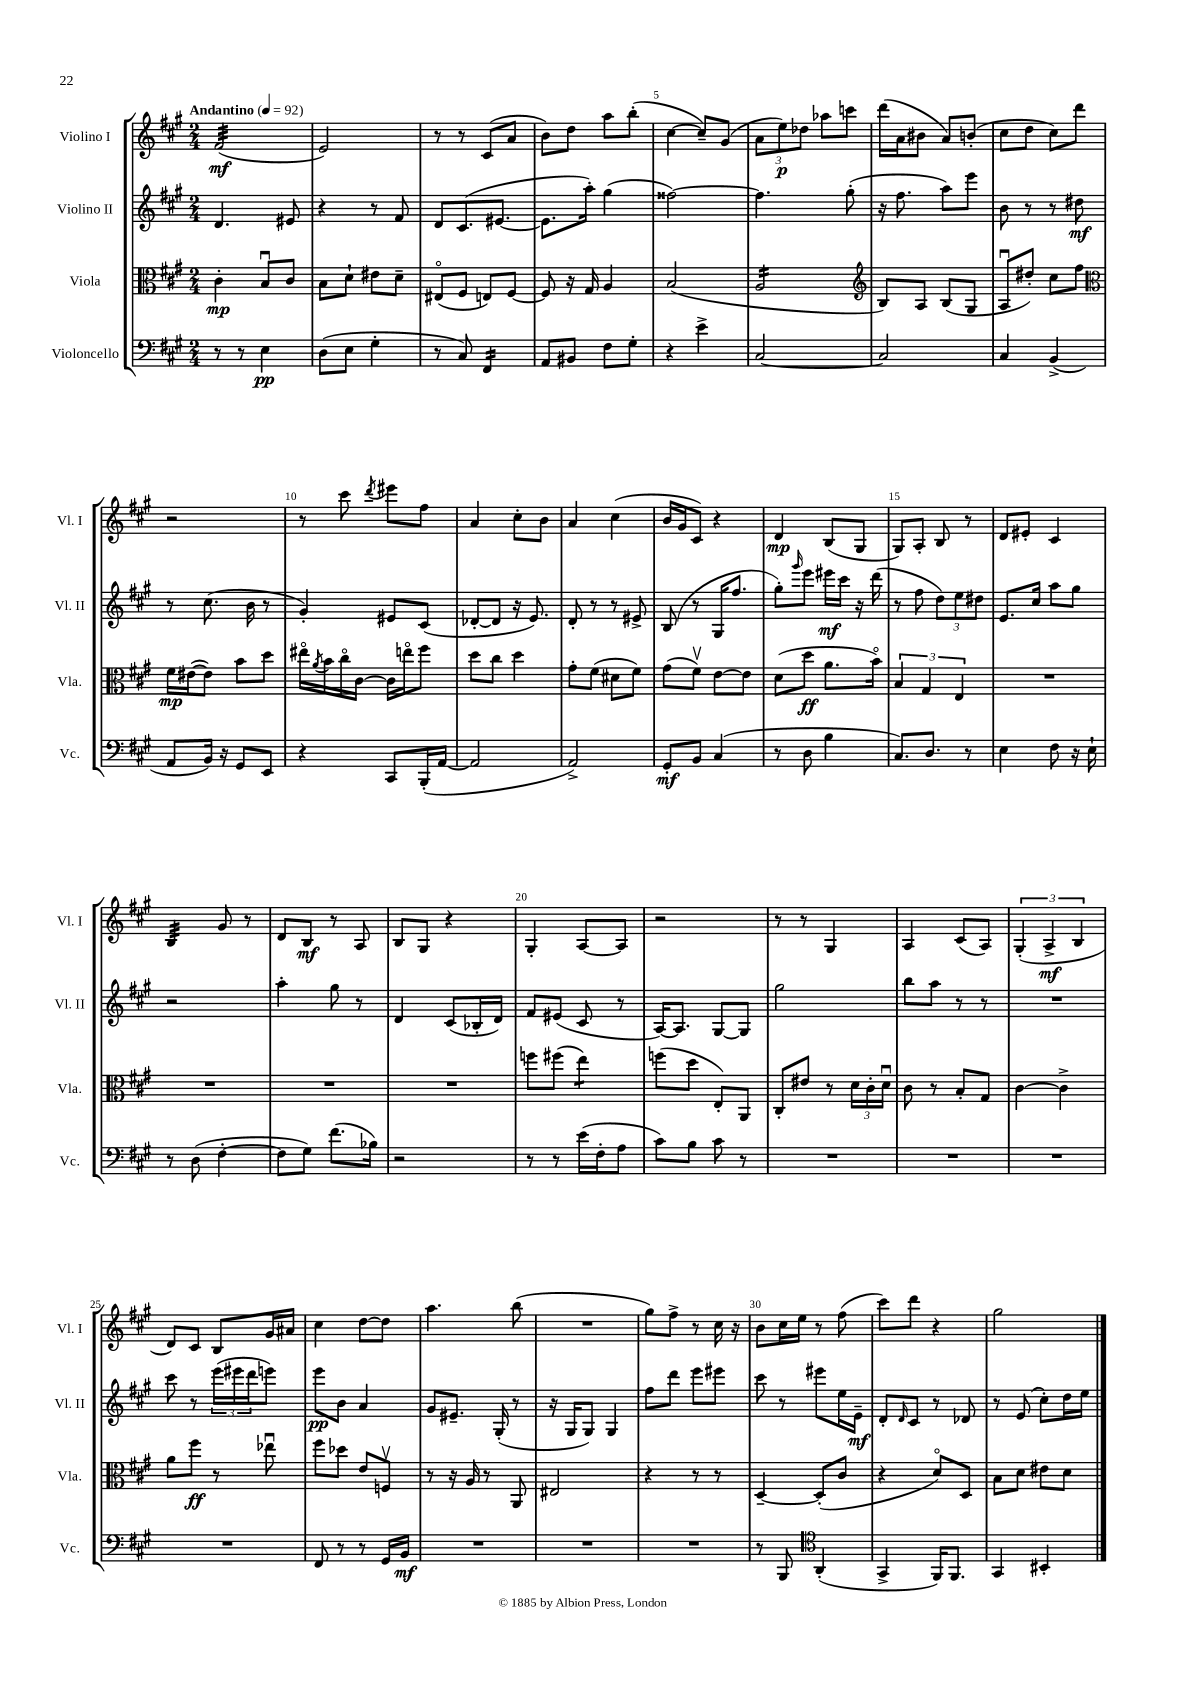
<<
\new StaffGroup <<
\new Staff = "s0" \with { instrumentName = "Violino I" shortInstrumentName = "Vl. I" } {
    \clef treble \key a \major \numericTimeSignature \time 2/4 \tempo "Andantino" 4 = 92
    fis'2:32\mf( |
    e'2) |
    r8 r8 cis'8( a'8 |
    b'8) d''8 a''8 b''8-.( |
    cis''4~ cis''8--) gis'8( |
    \tuplet 3/2 { a'8 e''8\p) des''8 } aes''8 c'''8 |
    d'''16( a'16 bis'8 a'8) b'8-.( |
    cis''8 d''8 cis''8) d'''8 |
    r2 |
    r8 cis'''8 \acciaccatura { d'''8 } eis'''8 fis''8 |
    a'4 cis''8-. b'8 |
    a'4 cis''4( |
    b'16 gis'16 cis'8) r4 |
    d'4\mp b8( gis8 |
    gis8) a8-. b8 r8 |
    d'8 eis'8-. cis'4 |
    b4:32 gis'8 r8 |
    d'8 b8\mf r8 a8 |
    b8 gis8 r4 |
    gis4-. a8~ a8 |
    r2 |
    r8 r8 gis4 |
    a4 cis'8( a8) |
    \tuplet 3/2 { gis4-.( a4->\mf b4 } |
    d'8) cis'8 b8 gis'16 ais'16 |
    cis''4 d''8~ d''8 |
    a''4. b''8( |
    R2 |
    gis''8) fis''8-> r8 cis''16 r16 |
    b'8 cis''16 e''16 r8 fis''8( |
    cis'''8) d'''8 r4 |
    gis''2 \bar "|." |
}
\new Staff = "s1" \with { instrumentName = "Violino II" shortInstrumentName = "Vl. II" } {
    \clef treble \key a \major \numericTimeSignature \time 2/4
    d'4. eis'8 |
    r4 r8 fis'8 |
    d'8 cis'8.( eis'8.~ |
    eis'8. a''16-.) gis''4( |
    fisis''2~) |
    fisis''4. gis''8-.( |
    r16 fis''8. a''8) e'''8 |
    b'8 r8 r8 dis''8\mf |
    r8 cis''8.( b'16 r8 |
    gis'4-.) eis'8 cis'8( |
    des'8~-. des'8 r16 e'8.) |
    d'8-. r8 r8 eis'8-> |
    b8( r8 gis16 fis''8. |
    gis''8-.) \grace { gis'''16 } e'''8 eis'''16\mf cis'''16 r16 d'''16( |
    r8 fis''8 \tuplet 3/2 { d''8) e''8 dis''8 } |
    e'8. cis''16 a''8 gis''8 |
    r2 |
    a''4-. gis''8 r8 |
    d'4 cis'8( bes16-. d'16) |
    fis'8 eis'8( cis'8 r8 |
    a16~) a8. gis8~ gis8 |
    gis''2 |
    b''8 a''8 r8 r8 |
    R2 |
    cis'''8 r8 \tuplet 3/2 { e'''16( eis'''16 d'''16 } e'''8) |
    e'''8\pp b'8 a'4 |
    gis'8 eis'8.-- gis16-.( r8 |
    r16 gis16 gis8) gis4 |
    fis''8 d'''8 e'''8 eis'''8 |
    cis'''8 r8 eis'''8 e''16 e'16--\mf |
    d'8-. \grace { d'16 } cis'8 r8 des'8 |
    r8 e'8( cis''8-.) d''16 e''16 \bar "|." |
}
\new Staff = "s2" \with { instrumentName = "Viola" shortInstrumentName = "Vla." } {
    \clef alto \key a \major \numericTimeSignature \time 2/4
    cis'4-.\mp b8\downbow cis'8 |
    b8 d'8-! eis'8 d'8-- |
    eis8\flageolet( fis8 e8) fis8~ |
    fis8 r16 gis16 a4 |
    b2( |
    a2:16 |
    \clef treble b8) a8 b8( gis8 |
    a8\downbow dis''8-.) cis''8 fis''8 |
    \clef alto fis'16\mp eis'16~( eis'8) b'8 d''8 |
    eis''16\flageolet \acciaccatura { a'8 } b'16 cis''16\flageolet cis'16~ cis'16 e''16\flageolet fis''8 |
    d''8 cis''8 d''4 |
    gis'8-. fis'8( dis'8 fis'8) |
    gis'8( fis'8\upbow) e'8~ e'8 |
    d'8( d''8\ff a'8. b'16\flageolet) |
    \tuplet 3/2 { b4 gis4 e4 } |
    R2 |
    R2 |
    R2 |
    R2 |
    f''8 fis''8( e''4:8) |
    f''8( d''8 e8-.) a,8 |
    cis8-. eis'8 r8 \tuplet 3/2 { d'16 cis'16-. d'16\downbow } |
    cis'8 r8 b8-. gis8 |
    cis'4~ cis'4-> |
    a'8 fis''8\ff r8 ees''8\downbow |
    fis''8 des''8 e'8 f8\upbow |
    r8 r16 a16 r8 a,8 |
    eis2 |
    r4 r8 r8 |
    d4~-- d8-.( cis'8 |
    r4 d'8\flageolet) d8 |
    b8 d'8 eis'8 d'8 \bar "|." |
}
\new Staff = "s3" \with { instrumentName = "Violoncello" shortInstrumentName = "Vc." } {
    \clef bass \key a \major \numericTimeSignature \time 2/4
    r8 r8 e4\pp |
    d8( e8 gis4-. |
    r8 cis8) fis,4:16 |
    a,8 bis,8 fis8 gis8-. |
    r4 e'4-> |
    cis2~ |
    cis2 |
    cis4 b,4->( |
    a,8 b,16) r16 gis,8 e,8 |
    r4 cis,8 b,,16-.( a,16~ |
    a,2 |
    a,2->) |
    gis,8-.\mf b,8 cis4( |
    r8 d8 b4 |
    cis8.) d8. r8 |
    e4 fis8 r16 e16-! |
    r8 d8( fis4~-. |
    fis8 gis8) fis'8.( bes16) |
    r2 |
    r8 r8 e'16( fis16-. a8 |
    cis'8) b8 cis'8 r8 |
    R2 |
    R2 |
    R2 |
    R2 |
    fis,8 r8 r8 gis,16 b,16\mf |
    R2 |
    R2 |
    R2 |
    r8 b,,8 \clef tenor a,4-.( |
    gis,4-> fis,16) fis,8. |
    gis,4 bis,4-. \bar "|." |
}
>>
>>
\layout { \context { \Score \override BarNumber.break-visibility = ##(#f #t #t) barNumberVisibility = #(every-nth-bar-number-visible 5) } }
